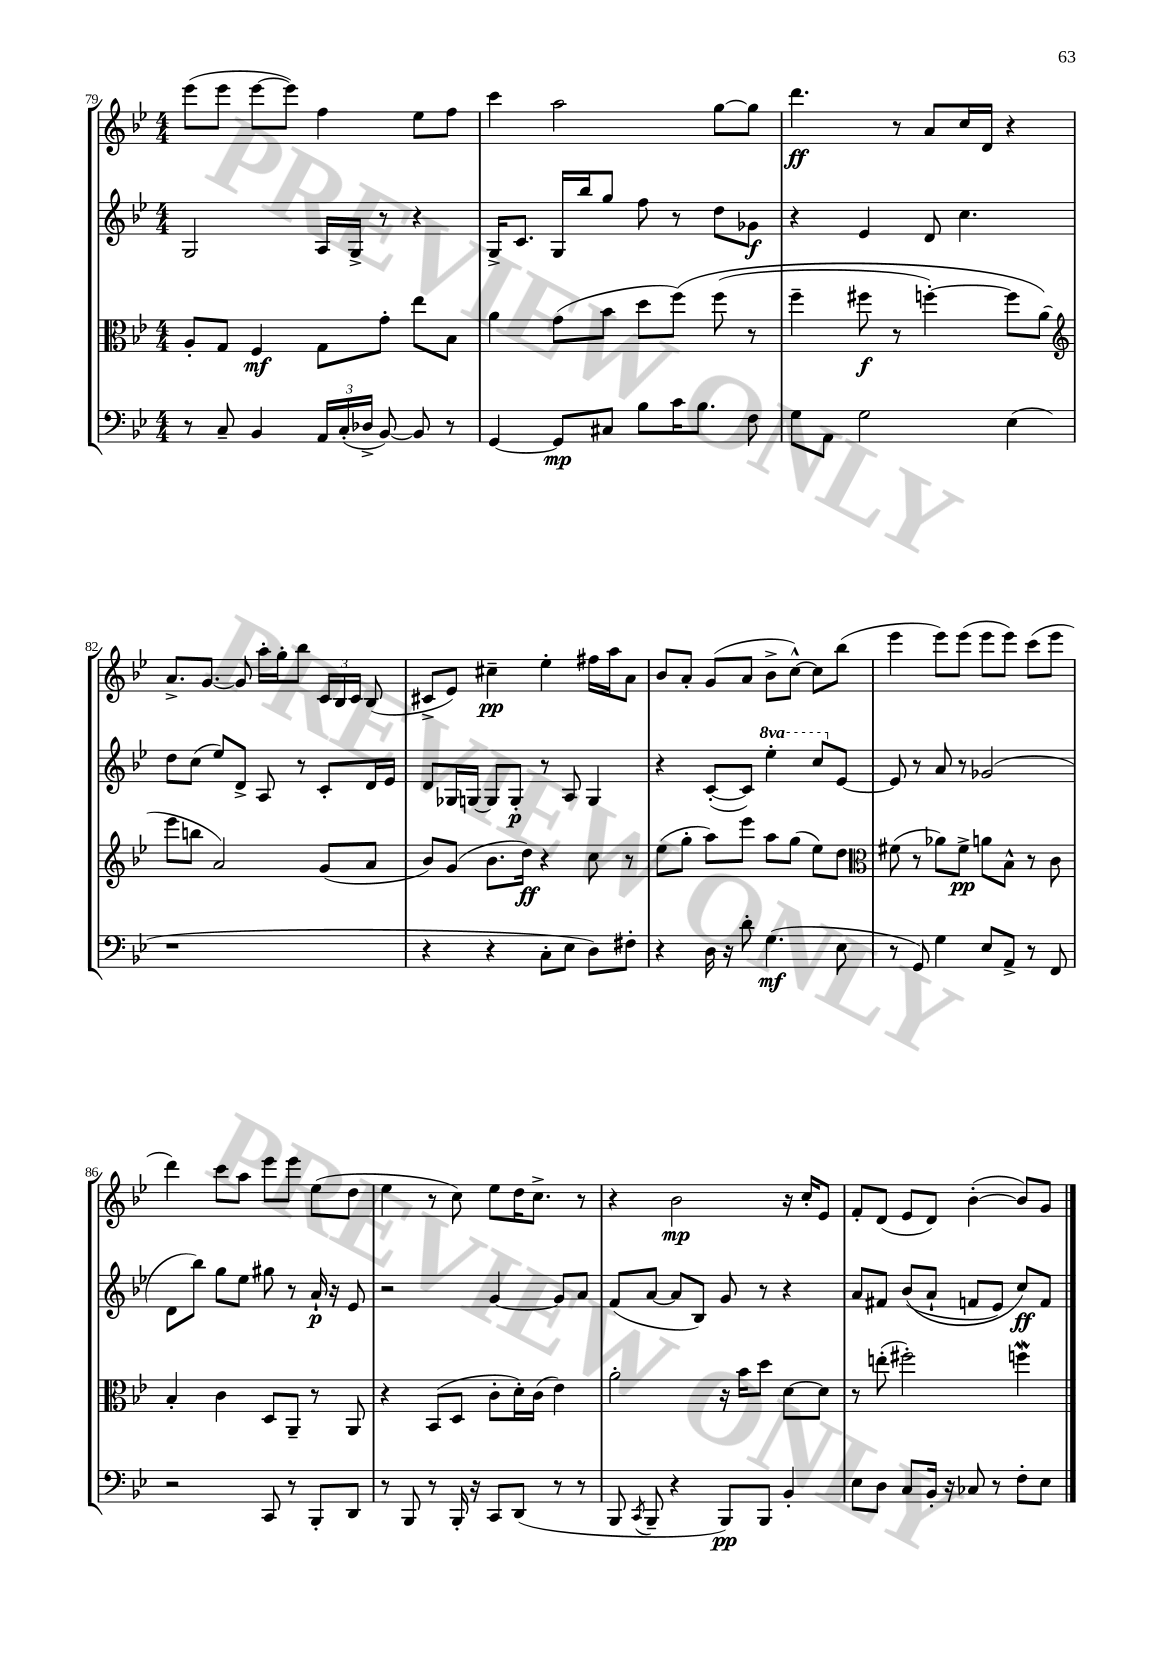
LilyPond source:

<<
\new StaffGroup <<
\new Staff = "s0" {
    \clef treble \key bes \major \numericTimeSignature \time 4/4
    \autoBeamOff ees'''8[( ees'''8] ees'''8[~ ees'''8]) f''4 ees''8[ f''8] |
    c'''4 a''2 g''8[~ g''8] |
    d'''4.\ff r8 a'8[ c''16 d'16] r4 |
    a'8.[-> g'8.]~ g'8 a''16[-. g''16-. bes''8] \tuplet 3/2 { c'16[ bes16 c'16] } bes8( |
    cis'8[-> ees'8]) cis''4--\pp ees''4-. fis''16[ a''16 a'8] |
    bes'8[ a'8]-. g'8[( a'8] bes'8[-> c''8]~-^) c''8[ bes''8]( |
    ees'''4 ees'''8[) ees'''8]( ees'''8[ ees'''8]) c'''8[( ees'''8] |
    d'''4) c'''8[ a''8] ees'''8[ ees'''8] ees''8[( d''8] |
    ees''4 r8 c''8) ees''8[ d''16 c''8.]-> r8 |
    r4 bes'2\mp r16 c''16[-. ees'8] |
    f'8[-. d'8]( ees'8[ d'8]) bes'4~-.( bes'8[) g'8] \bar "|." |
}
\new Staff = "s1" {
    \clef treble \key bes \major \numericTimeSignature \time 4/4 \set Staff.ottavationMarkups = #ottavation-simple-ordinals
    \autoBeamOff g2 a16[ g16]-> r8 r4 |
    g16[-> c'8.] g16[ bes''16 g''8] f''8 r8 d''8[ ges'8]\f |
    r4 ees'4 d'8 c''4. |
    d''8[ c''8]( ees''8[) d'8]-> a8 r8 c'8[-. d'16 ees'16] |
    d'8[ ges16 g16]~ g8[ g8]-.\p r8 a8 g4 |
    r4 c'8[~-.( c'8]) \ottava #1 ees'''4-. c'''8[ \ottava #0 ees'8]~ |
    ees'8 r8 a'8 r8 ges'2( |
    d'8[ bes''8]) g''8[ ees''8] gis''8 r8 a'16-!\p r16 ees'8 |
    r2 g'4~ g'8[ a'8] |
    f'8[( a'8]~ a'8[ bes8]) g'8 r8 r4 |
    a'8[ fis'8] bes'8[(\( a'8]-! f'8[ ees'8]) c''8[\ff\) f'8] \bar "|." |
}
\new Staff = "s2" {
    \clef alto \key bes \major \numericTimeSignature \time 4/4
    \autoBeamOff a8[-. g8] f4\mf g8[ g'8]-. ees''8[ bes8] |
    a'4 g'8[( bes'8] d''8[ f''8])\( f''8( r8 |
    f''4-- fis''8\f r8 f''4~-.) f''8[ a'8](\) |
    \clef treble ees'''8[ b''8] a'2) g'8[( a'8] |
    bes'8[) g'8]( bes'8.[ d''16]\ff) r4 c''8 r8 |
    ees''8[( g''8]-. a''8[) ees'''8] a''8[ g''8]( ees''8[) d''8] |
    \clef alto fis'8( r8 aes'8[) fis'8]->\pp a'8[ bes8]-^ r8 c'8 |
    bes4-. c'4 d8[ a,8]-- r8 a,8 |
    r4 bes,8[( d8] c'8[-. d'16-.) c'16]( ees'4) |
    a'2-. r16 bes'16[ d''8] d'8[~ d'8] |
    r8 e''8-.( fis''2-.) f''4\mordent \bar "|." |
}
\new Staff = "s3" {
    \clef bass \key bes \major \numericTimeSignature \time 4/4
    \autoBeamOff r8 c8-- bes,4 \tuplet 3/2 { a,16[ c16-.( des16]-> } bes,8~) bes,8 r8 |
    g,4~ g,8[\mp cis8] bes8[ c'16 bes8.] f8 |
    g8[ a,8] g2 ees4( |
    r1 |
    r4 r4 c8[-. ees8] d8[) fis8]-. |
    r4 d16 r16 d'8-. g4.\mf( ees8 |
    r8 g,8) g4 ees8[ a,8]-> r8 f,8 |
    r2 c,8 r8 bes,,8[-. d,8] |
    r8 bes,,8 r8 bes,,16-. r16 c,8[ d,8]( r8 r8 |
    bes,,8 \acciaccatura { c,8 } bes,,8-- r4 bes,,8[\pp) bes,,8] bes,4-. |
    ees8[ d8] c8[ bes,16]-. r16 ces8 r8 f8[-. ees8] \bar "|." |
}
>>
>>
\layout { \context { \Score currentBarNumber = #79 } }
